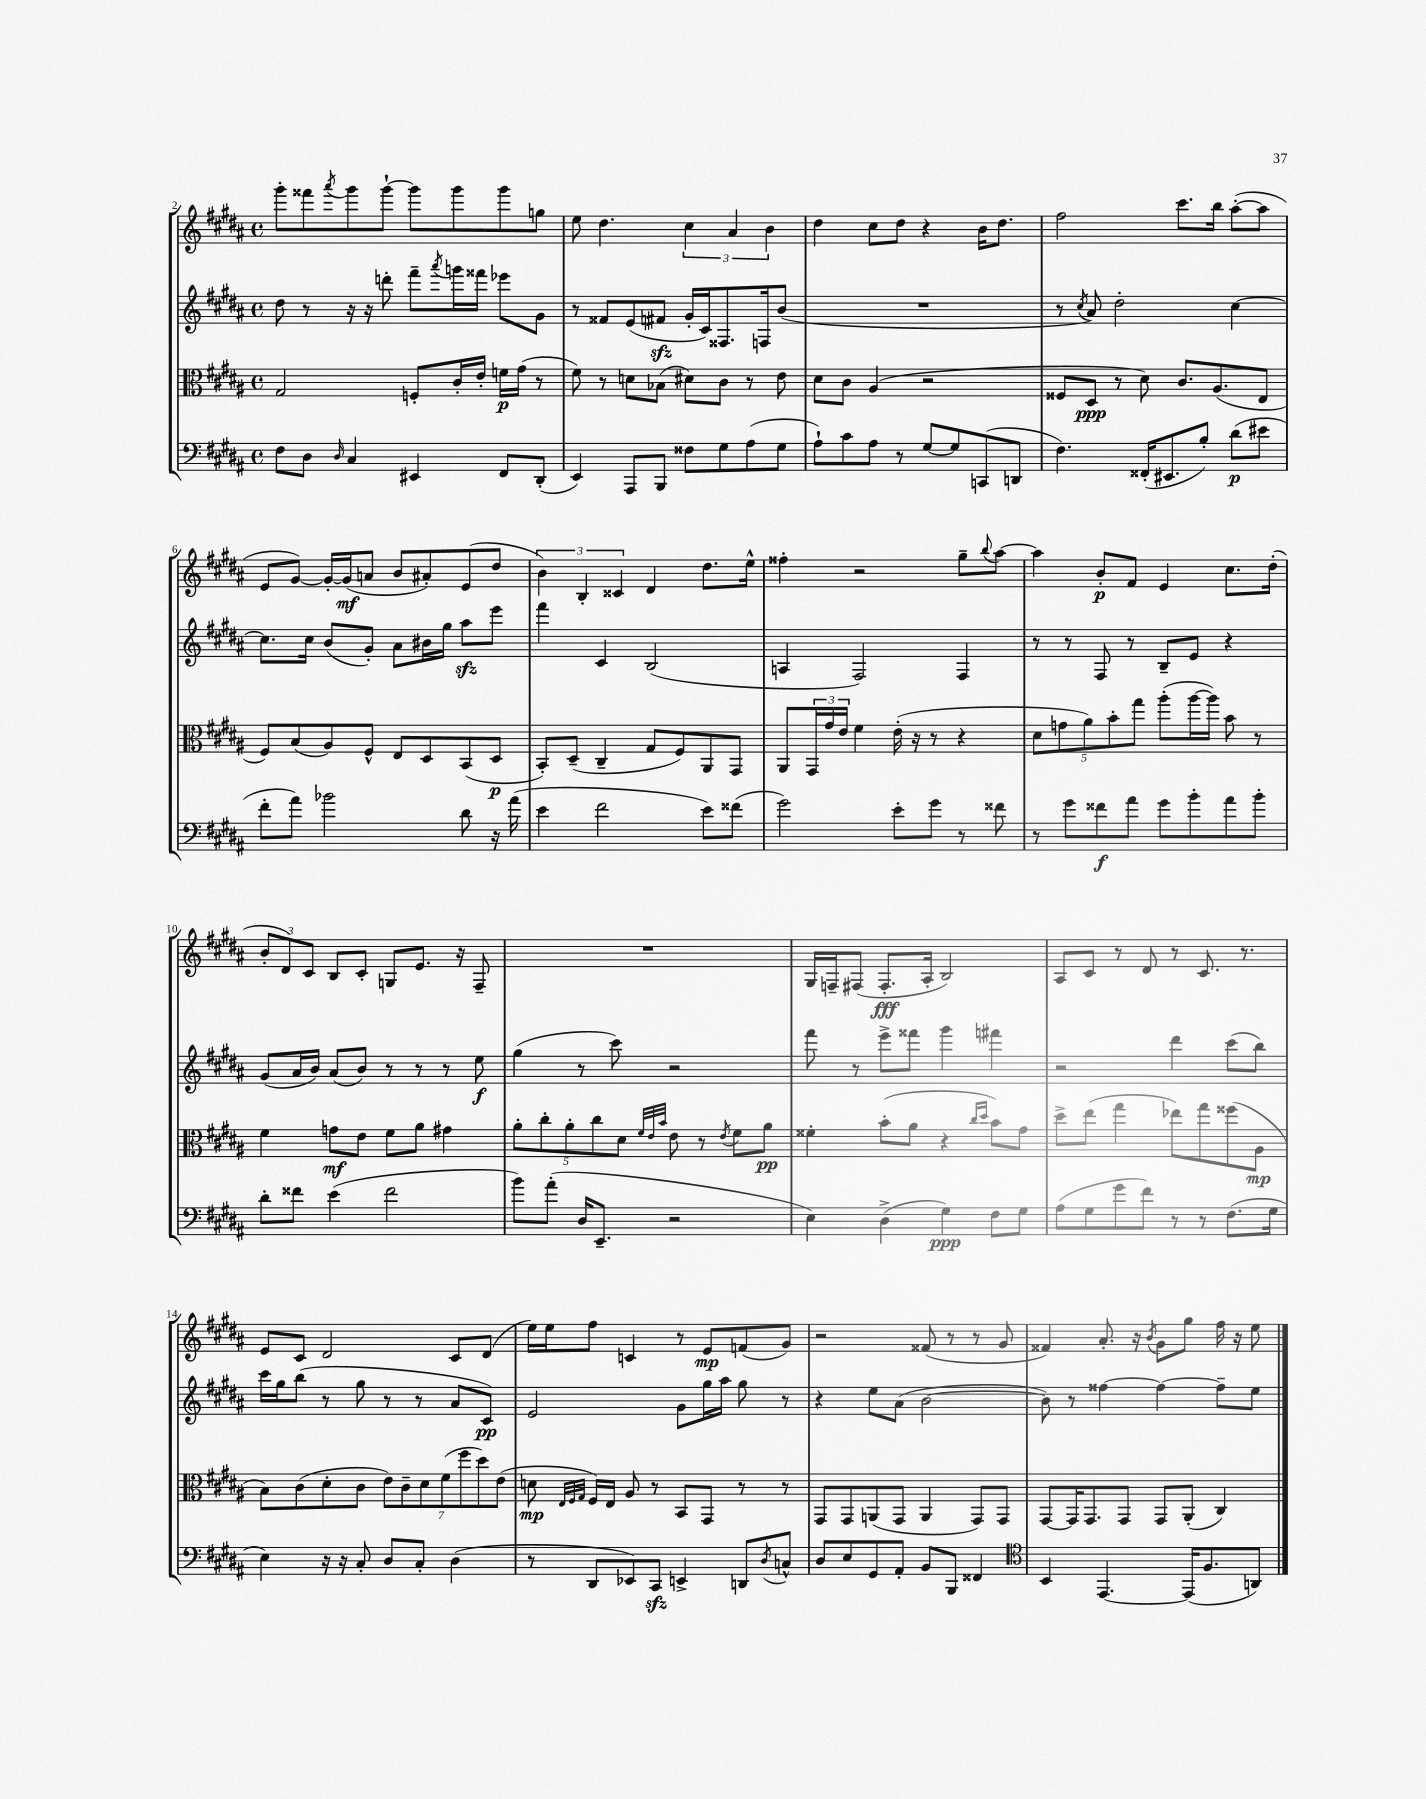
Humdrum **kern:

**kern	**kern	**kern	**kern
*staff4	*staff3	*staff2	*staff1
*clefF4	*clefC3	*clefG2	*clefG2
*k[f#c#g#d#a#]	*k[f#c#g#d#a#]	*k[f#c#g#d#a#]	*k[f#c#g#d#a#]
*M4/4	*M4/4	*M4/4	*M4/4
*met(c)	*met(c)	*met(c)	*met(c)
8F#	2G#	8dd#	8ggg#'
8D#	.	8r	8fff##
16qqD#	.	.	8qaaa#
4C#	.	16r	8ggg#
.	.	16r	.
.	.	8ddd'	[8ggg#`
4EE#	8F'	8fff#~	8ggg#]
.	.	8qaaa#	.
.	16c#'	16ggg	8ggg#
.	16e'	16fff##	.
8FF#	16f	8eee-	8ggg#
.	(16g#	.	.
(8DD#'	8r	8g#	8gg
=	=	=	=
4EE)	8f#)	8r	8ee
.	8r	8f##	4.dd#
8AAA#	8d	(8e	.
8BBB	(8B-	8f#	.
8F##	8d#)	16g#'	6cc#
.	.	16c#)	.
8G#	8c#	8.F##	.
.	.	.	6a#
(8A#	8r	.	.
.	.	16F	.
.	.	.	6b
8G#	8e	(8b	.
=	=	=	=
8A#`)	8d#	1r	4dd#
8c#	8c#	.	.
8A#	(4A#	.	8cc#
8r	.	.	8dd#
[8G#	2r	.	4r
8G#]	.	.	.
(8CC	.	.	16b
.	.	.	8.dd#
8DD	.	.	.
=	=	=	=
4.F#)	8F##	8r	2ff#
.	.	8qcc#	.
.	8D#	8a#)	.
.	8r	2dd#'	.
(16FF##'	8d#)	.	.
8.EE#	.	.	.
.	8.c#	.	8.ccc#
8B')	.	.	.
.	(8.A#	.	16bb
(8d#	.	[4cc#	([8aa#'
8e#	8E	.	8aa#]
=	=	=	=
8f#'	8F#)	8.cc#]	8e
8a#)	(8B	.	[8g#)
.	.	16cc#	.
2b-	8A#)	(8b	16g#'_
.	.	.	(16g#]
.	8F#^^	8g#')	8a
.	8E	8a#	8b
.	8D#	16b#	8a#')
.	.	16gg#	.
8d#	(8BB	8aa#	(8e
16r	8D#	8eee	8dd#
(16a#	.	.	.
=	=	=	=
4e	8BB')	4fff#	6b)
.	(8D#~	.	.
.	.	.	6B'
2f#	4C#~	4c#	.
.	.	.	6c##
.	8G#	(2B	4d#
.	8F#)	.	.
8e)	8AA#	.	8.dd#
(8f##	8GG#	.	.
.	.	.	16ee^^
=	=	=	=
2g#)	8AA#	4A	4ff##'
.	24GG#	.	.
.	24g#	.	.
.	24e	.	.
.	4f#	2F#)	2r
8e'	(16e'	.	.
.	16r	.	.
8g#	8r	.	.
8r	4r	4F#	8gg#~
.	.	.	8qqbb
8f##	.	.	[8aa#
=	=	=	=
8r	10d#	8r	4aa#]
.	10g	.	.
8g#	.	8r	.
.	10a#)	.	.
8f##	.	8F#	8b'
.	10b'	.	.
8a#	.	8r	8f#
.	10gg#	.	.
8g#	(8aa#'	8B~	4e
8b'	[16aa#	8e	.
.	16aa#])	.	.
8a#	8b	4r	8.cc#
8b'	8r	.	.
.	.	.	(16dd#'
=	=	=	=
8d#'	4f#	(8g#	12b'
.	.	.	12d#)
8f##	.	16a#	.
.	.	.	12c#
.	.	16b)	.
(4e	8g	(8a#	8B
.	8e	8b)	8c#'
2f##	8f#	8r	8G
.	8a#	8r	8.e
.	4g#	8r	.
.	.	.	16r
.	.	8ee	8F#~
=	=	=	=
8b)	10a#'	(4gg#	1r
.	10cc#'	.	.
(8a#'	.	.	.
.	10a#'	.	.
16D#	.	8r	.
.	10cc#	.	.
8.EE~	.	.	.
.	.	8ccc#)	.
.	10d#	.	.
.	32qqf#	.	.
.	32qqe	.	.
.	32qqb	.	.
2r	8e	2r	.
.	8r	.	.
.	8qe	.	.
.	8f#	.	.
.	8a#	.	.
=	=	=	=
4E)	4f##'	8fff#	16G#
.	.	.	16F~
.	.	8r	(8F#
(4D#^	(8b'	8eee^	8.F#'
.	8a#	8fff##	.
.	.	.	16A#'
4G#)	4r	4ggg#	2B)
.	16qqcc#	.	.
.	16qqdd#	.	.
8F#	8b)	4fff#	.
8G#	8g#	.	.
=	=	=	=
(8A#	8dd#^	2r	8A#
8G#	(8ee	.	8c#
8g#	4gg#	.	8r
8f#)	.	.	8d#
8r	8ee-)	4ddd#	8r
8r	8gg#	.	8.c#
(8.F#	(8ff##	(8ccc#	.
.	.	.	8.r
.	8A#	8bb)	.
16G#	.	.	.
=	=	=	=
4E)	8B)	16ccc#	8e
.	.	16gg#	.
.	(8c#	(8bb	8c#
16r	8d#'	8r	2d#
16r	.	.	.
8C#'	8c#	8gg#	.
8D#	14e)	8r	.
.	14c#~	.	.
8C#'	.	8r	.
.	14d#	.	.
.	(14f#	.	.
(4D#	.	8a#	8c#
.	14ff#	.	.
.	14dd#)	.	.
.	.	8c#)	(8d#
.	(14e	.	.
=	=	=	=
8r	8d	2e	16ee)
.	.	.	16ee
.	32qqE	.	.
.	32qqF#	.	.
.	32qqG#	.	.
8DD#	16F#)	.	8ff#
.	16E	.	.
8EE-)	8A#	.	4c
8CC#	8r	.	.
4EE^	8BB	8g#	8r
.	8GG#	16gg#	8e
.	.	16aa#	.
8DD	8r	8gg#	(8f
8qD#	.	.	.
8C^^	8r	8r	8g#)
=	=	=	=
8D#	8GG#	4r	2r
8E	8GG#	.	.
8GG#	(8AA	8ee	.
8AA#'	8GG#	(8a#	.
8BB	4AA	[2b	(8f##
8BBB	.	.	8r
4FF##	8GG#)	.	8r
.	8GG#	.	8g#
=	=	=	=
*clefC4	*	*	*
4BB	[8GG#	8b])	4f##)
.	16GG#]	8r	.
.	8.GG#	.	.
[4.EE	.	[4ff##	8.a#'
.	8GG#	.	.
.	.	.	16r
.	.	.	8qb
.	8GG#	4ff##_	8g#
(16EE]	(8AA#'	.	8gg#
8.F#	.	.	.
.	4C#)	8ff##~]	16ff#
.	.	.	16r
8AA)	.	8ee	8ee
==	==	==	==
*-	*-	*-	*-
